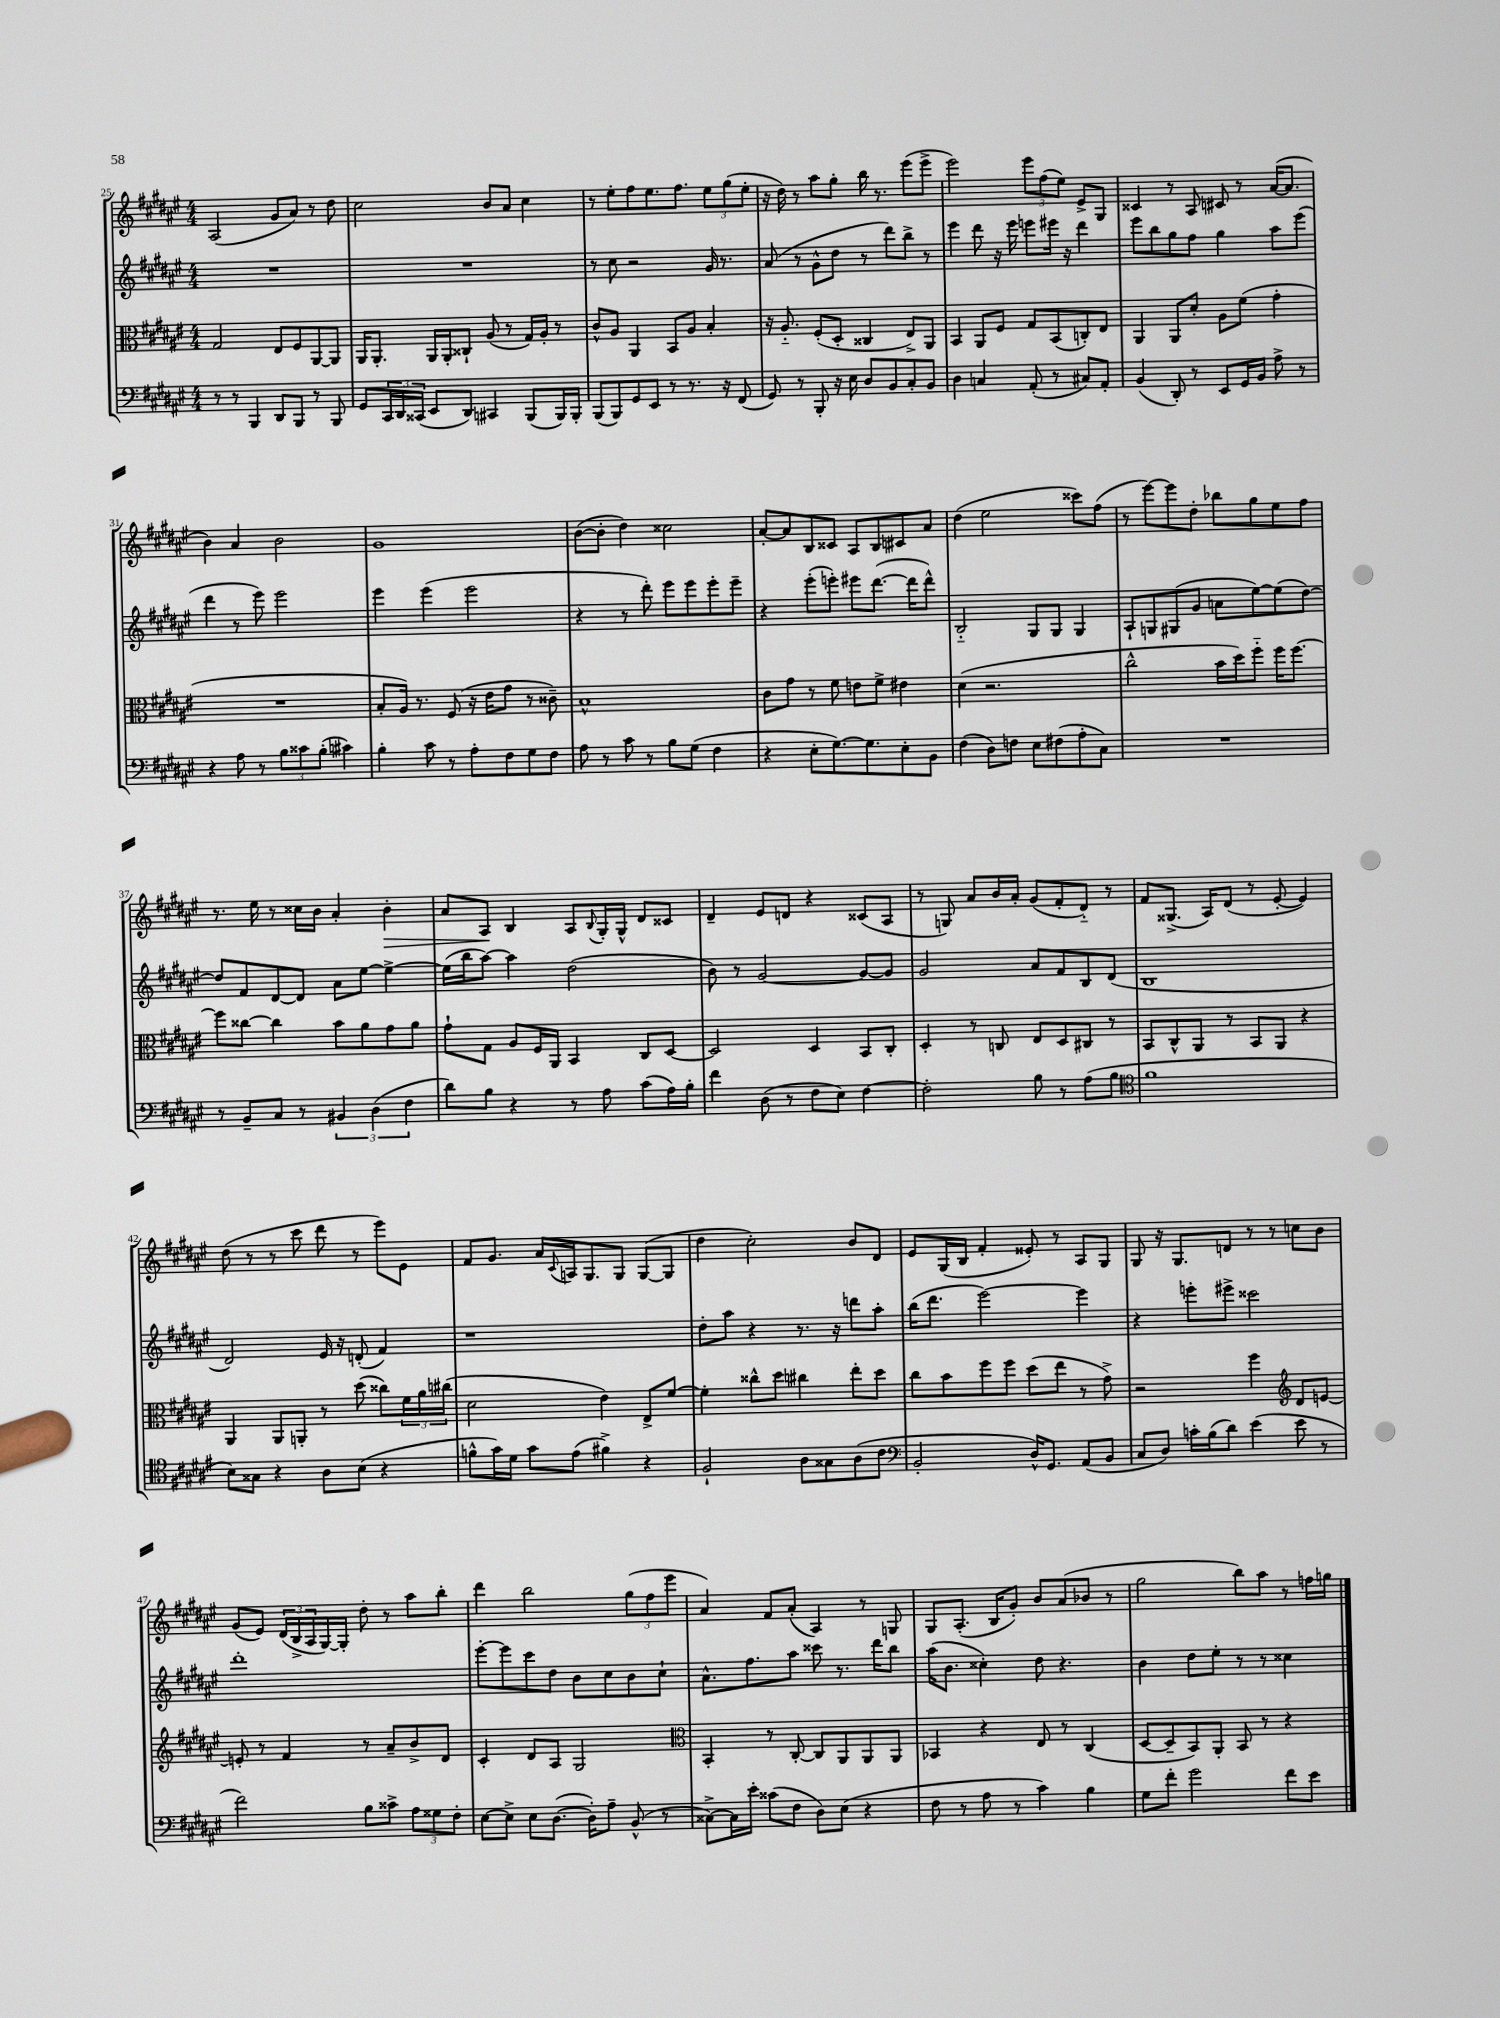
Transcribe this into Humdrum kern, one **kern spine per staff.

**kern	**kern	**kern	**kern
*staff4	*staff3	*staff2	*staff1
*clefF4	*clefC3	*clefG2	*clefG2
*k[f#c#g#d#a#e#]	*k[f#c#g#d#a#e#]	*k[f#c#g#d#a#e#]	*k[f#c#g#d#a#e#]
*M4/4	*M4/4	*M4/4	*M4/4
8r	2G#	1r	(2A#
8r	.	.	.
4BBB	.	.	.
8DD#	8E#	.	8g#
8BBB	8F#	.	8a#)
8r	[8AA#	.	8r
8BBB	8AA#]	.	8dd#
=	=	=	=
8GG#	16AA#	1r	2cc#
.	8.AA#'	.	.
24CC#	.	.	.
24DD#	.	.	.
(24CC##	.	.	.
8EE#	16AA#	.	.
.	16AA#'	.	.
8DD#)	8C##`	.	.
4CC#	(8A#	.	8b
.	8r	.	8a#
(8BBB	16G#)	.	4cc#
.	16A#'	.	.
16BBB)	8r	.	.
16BBB'	.	.	.
=	=	=	=
(8BBB	8c#^^	8r	8r
8BBB)	8A#	8cc#	8ee#'
8GG#	4AA#	2r	8ff#
8EE#	.	.	8.ee#
8r	8BB	.	.
.	.	.	8.ff#
8.r	8A#	.	.
.	4B'	16g#	12ee#
16r	.	8.r	.
.	.	.	(12gg#
(8FF#	.	.	.
.	.	.	12ee#'
=	=	=	=
8GG#)	16r	(8a#	16r
.	8.A#'~	.	16dd#)
8r	.	8r	8r
8BBB'	(8F#'	8g#^^	8aa#
16r	8D#'	8dd#	8gg#'
16E#	.	.	.
8D#	4C##	8r	16bb
.	.	.	8.r
8BB	.	8ddd#)	.
8C#'	8E#^)	8bb^	(8eee#
8BB	8AA#	8r	8eee#^
=	=	=	=
4D#	4BB	4eee#	2eee#)
4C	8AA#	8ddd#	.
.	8F#	16r	.
.	.	16eee#	.
(8AA#'	8G#	8eee	12eee#
.	.	.	(12ff#
8r	(8BB	16eee#	.
.	.	.	12ee#)
.	.	16r	.
8C#)	8C')	4ddd#	8e#^
8AA#'	8E#	.	8G#
=	=	=	=
(4BB	4AA#	8eee#	4c##
.	.	8bb	.
8DD#')	8AA#	8gg#	8r
8r	8d#'	8ff#	8A#
8EE#	8A#	4gg#	8c#
16GG#	(8f#	.	8r
16BB	.	.	.
8A#^	4g#'	8aa#	([16a#
.	.	.	8.a#]
8r	.	(8eee#	.
=	=	=	=
4r	1r	4ddd#	4b)
8A#	.	8r	4a#
8r	.	8eee#)	.
12B	.	2eee#	2b
12c##	.	.	.
(12B'	.	.	.
4c#)	.	.	.
=	=	=	=
4B'	8B'	4eee#	1g#
.	16A#)	.	.
.	8.r	.	.
8c#	.	(4eee#	.
8r	(8F#	.	.
8A#'	16r	2eee#	.
.	16e#	.	.
8F#	8g#	.	.
8G#	8r	.	.
8F#	8c##~)	.	.
=	=	=	=
8A#	1B^^	4r	([8b
8r	.	.	8b']
8c#	.	8r	4dd#)
8r	.	8ddd#')	.
8B	.	8eee#	2cc##
(8G#	.	8eee#	.
4F#	.	8eee#'	.
.	.	8eee#~	.
=	=	=	=
4r	8c#	4r	[8a#'
.	8g#	.	8a#]
8E#'	8r	(8eee#'	8B
[8.G#)	8f#	8eee')	8c##
.	8e	8eee#	8A#
8.G#]	.	.	.
.	8f#^	([8.ddd#	8B
8E#'	4e#	.	8c#
.	.	16ddd#]	.
8BB	.	8ddd#^^)	8a#
=	=	=	=
(4F#	(4d#	2B'~	(4dd#
8D#)	2.r	.	2ee#
8F	.	.	.
8E#	.	8G#	.
(8F#	.	8G#	.
8A#'	.	4G#	8ccc##)
8C#)	.	.	(8ff#
=	=	=	=
1r	2cc#^^	8A#`	8r
.	.	8G	[8eee#)
.	.	(8G#	8eee#]
.	.	8g#	8dd#'
.	16b	8a	8bb-
.	16dd#)	.	.
.	8ff#'~	[8ee#)	8gg#
.	16ff#	(8ee#]	8ee#
.	[8.ff#	.	.
.	.	[8dd#)	8ff#
=	=	=	=
8r	8ff#]	8dd#]	8.r
8BB~	[8cc##	8f#	.
.	.	.	16ee#
8C#	4cc##]	[8d#	8r
8r	.	8d#]	16cc##
.	.	.	16b
6BB#	8b	8a#	4a#'
.	8a#	[8ee#	.
(6D#	.	.	.
.	8g#	4ee#^_	4b'
6F#	.	.	.
.	8a#	.	.
=	=	=	=
8d#)	8g#`	(16ee#]	8a#
.	.	16bb	.
8B	8G#	[8aa#)	8A#
4r	8A#	4aa#]	4B
.	16F#	.	.
.	16AA#	.	.
8r	4BB	(2dd#	8A#
.	.	.	8qqB
8A#	.	.	16G#'
.	.	.	16G#^^
(8c#	8C#	.	8d#
16A#)	[8D#	.	8c##
16B'	.	.	.
=	=	=	=
4f#	2D#]	8b)	4d#~
.	.	8r	.
(8D#	.	[2g#	8e#
8r	.	.	8d
8F#	4D#	.	4r
8E#)	.	.	.
[4F#	8BB	8g#_	(8c##
.	8C#'	8g#]	8A#
=	=	=	=
2F#']	4D#'	2g#	8r
.	.	.	8G)
.	8r	.	8a#
.	8C	.	16b
.	.	.	16a#'
8B	8E#	8a#	(8g#
8r	8D#	8f#	8f#'
(8A#	8C#	8B	8d#'~)
8B	8r	(8d#	8r
=	=	=	=
*clefC4	*	*	*
1f#	8BB	1B	8f#
.	8C#^^	.	(8.G##^
.	8AA#	.	.
.	.	.	16A#)
.	8r	.	(8d#
.	8BB	.	8r
.	8AA#	.	[8e#'
.	4r	.	4e#])
=	=	=	=
8B)	4AA#	2d#)	(8dd#
8G##	.	.	8r
4r	8AA#	.	8r
.	8AA'	.	8ccc#
8A#	8r	16e#	8ddd#
.	.	16r	.
(8B	(8dd#	(8d'	8r
4r	8cc##)	4f#)	8eee#)
.	24f#	.	8e#
.	24a#	.	.
.	(24cc#	.	.
=	=	=	=
8f^^	2d#	1r	8f#
16g#)	.	.	8.g#
16d#	.	.	.
8g#	.	.	.
.	.	.	16a#
.	.	.	8qqc#
(8e#	.	.	16A
.	.	.	8.G#
4f#^)	4e#)	.	.
.	.	.	8G#
4r	8E#^	.	([8G#
.	[8f#	.	8G#]
=	=	=	=
2F#`	4f#']	8dd#'	4dd#
.	.	8aa#	.
.	8cc##^^	4r	2cc#')
.	8dd#	.	.
8A#	4cc#	8.r	.
8G##	.	.	.
.	.	16r	.
(8A#	8ee#'	8ddd	8b
8c#	8dd#	8aa#'	8d#
=	=	=	=
*clefF4	*	*	*
2BB'	8cc#	(16bb	8e#
.	.	8.ddd#	.
.	8b	.	(16G#
.	.	.	16B
.	8ff#	[2eee#)	4f#'
.	8ff#	.	.
16D#^^)	(8dd#	.	8e##')
8.GG#	.	.	.
.	8ee#	.	8r
(8AA#	8r	4eee#]	8A#
8BB	8g#^)	.	8G#
=	=	=	=
8C#	2r	4r	8G#
8D#)	.	.	16r
.	.	.	8.G#
16c'	.	8eee'	.
(16B	.	.	.
8d#)	.	8eee#^	8d
(4e#	4ff#	2ccc##	8r
.	.	.	8r
*	*clefG2	*	*
8e#	8d#	.	8cc
8r	[8e	.	8b
=	=	=	=
2f#)	8e']	1ddd#'	(8g#
.	8r	.	8e#)
.	4f#	.	(24d#
.	.	.	24B^
.	.	.	24A#
.	.	.	[16G#)
.	.	.	16G#']
8B	8r	.	8dd#'
8c##^	8a#~	.	8r
12A#	8b^	.	8aa#
12G##	.	.	.
.	8d#	.	8bb'
12F#'	.	.	.
=	=	=	=
[8E#	4c#'	[8eee#'	4ddd#
8E#^]	.	8eee#]	.
8E#	8d#	8ccc#	2bb
([8.D#	8A#	8dd#	.
.	2G#	8b	.
16D#'])	.	.	.
8A#~	.	8cc#	.
(8BB^^	.	8b	(12gg#
.	.	.	12ff#
8r	.	8cc#`	.
.	.	.	12eee#
=	=	=	=
*	*clefC3	*	*
[8C##^)	4BB'	8.a#^^	4a#)
16C##]	.	.	.
16e#'	.	8.ff#	.
(8c##	8r	.	8f#
8F#	[8C#'	8aa#	(8a#'
8D#)	8C#]	8ccc##	4A#)
(8E#	8AA#	8.r	.
4r	8AA#	.	8r
.	.	16ddd#	.
.	8AA#	8bb	8G
=	=	=	=
8F#	4BB-	(16aa#	8G#
.	.	8.b	.
8r	.	.	(8.A#'
8A#	4r	4cc##')	.
.	.	.	16B
8r	.	.	8g#')
4c#)	8E#	8dd#	8b
.	8r	4.r	(8a#
4B	(4C#	.	8b-
.	.	.	8r
=	=	=	=
8G#	[8D#	4b	2gg#
8f#'	8D#~]	.	.
2g#	8BB)	8dd#	.
.	8AA#'	8ee#'	.
.	8BB	8r	8bb)
.	8r	8r	8aa#
8f#	4r	4cc##	8r
8e#	.	.	16ff
.	.	.	16gg
==	==	==	==
*-	*-	*-	*-
